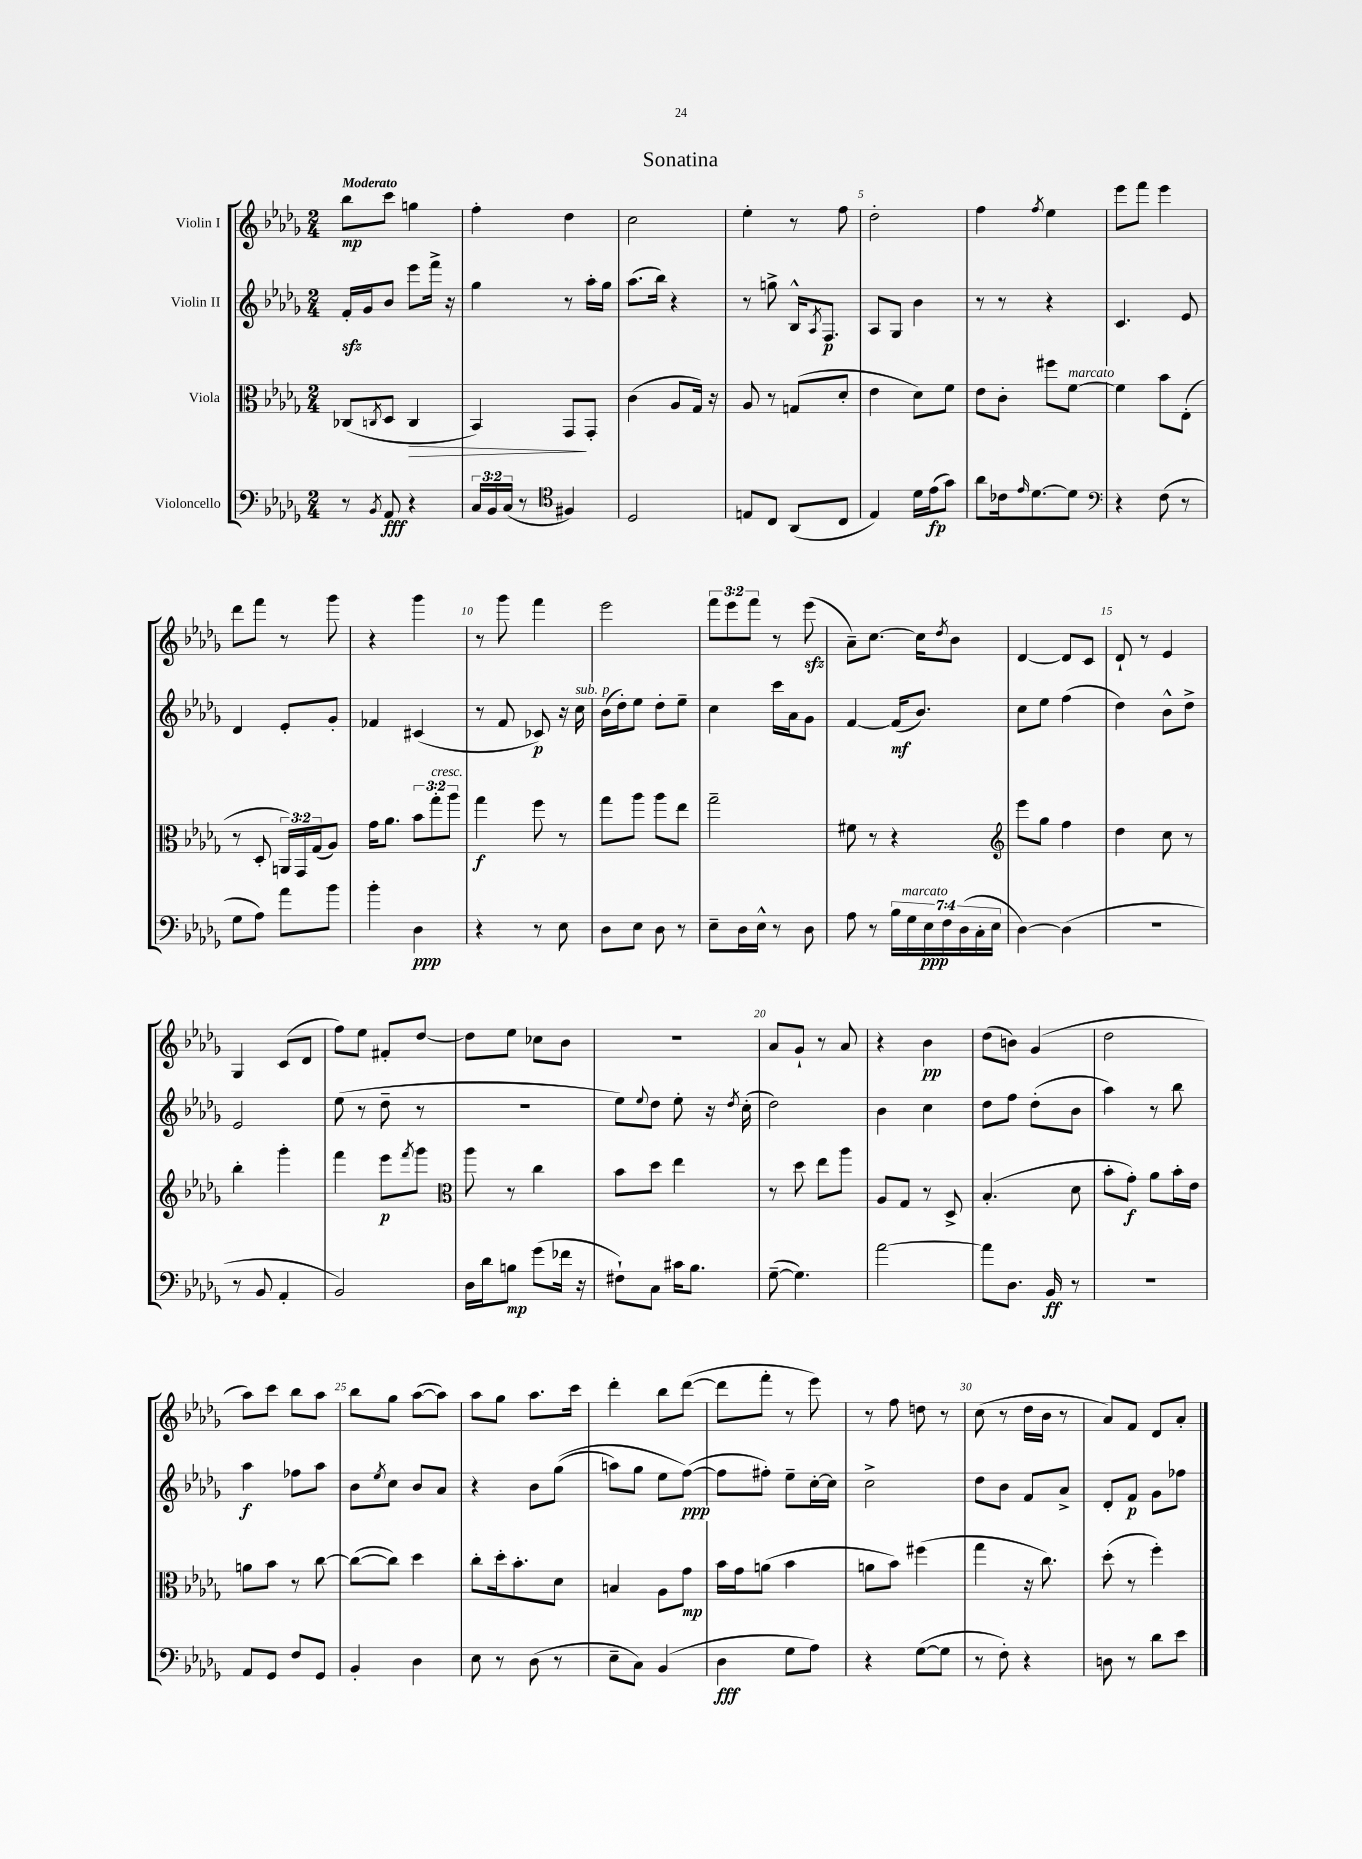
\header { title = "Sonatina" }
<<
\new StaffGroup <<
\new Staff = "s0" \with { instrumentName = "Violin I" } {
    \clef treble \key des \major \numericTimeSignature \time 2/4 \override Staff.TupletNumber.text = #tuplet-number::calc-fraction-text \tempo "Moderato"
    bes''8\mp c'''8 g''4 |
    f''4-. des''4 |
    c''2 |
    ees''4-. r8 f''8 |
    des''2-. |
    f''4 \acciaccatura { f''8 } ees''4 |
    ees'''8 f'''8 ees'''4 |
    des'''8 f'''8 r8 ges'''8 |
    r4 ges'''4 |
    r8 ges'''8 f'''4 |
    ees'''2 |
    \tuplet 3/2 { f'''8 ees'''8 f'''8 } r8 ees'''8\sfz( |
    aes'8--) c''8.~ c''16 \acciaccatura { des''8 } bes'8 |
    des'4~ des'8 c'8 |
    des'8-! r8 ees'4 |
    ges4 c'8( des'8 |
    f''8) ees''8 fis'8-. des''8~ |
    des''8 ees''8 ces''8 bes'8 |
    r2 |
    aes'8 ges'8-! r8 aes'8 |
    r4 bes'4\pp |
    des''8( b'8) ges'4( |
    des''2 |
    aes''8) c'''8 bes''8 aes''8 |
    bes''8 ges''8 aes''8~( aes''8) |
    aes''8 ges''8 aes''8. c'''16 |
    des'''4-. bes''8 des'''8~( |
    des'''8 f'''8-. r8 ees'''8) |
    r8 f''8 d''8 r8 |
    c''8( r8 des''16 bes'16 r8 |
    aes'8) f'8 des'8 aes'8-. \bar "|." |
}
\new Staff = "s1" \with { instrumentName = "Violin II" } {
    \clef treble \key des \major \numericTimeSignature \time 2/4
    f'16-.\sfz ges'16 bes'8 ees'''8 f'''16-> r16 |
    ges''4 r8 aes''16-. ges''16 |
    aes''8.( bes''16) r4 |
    r8 g''8-> bes16-^ \acciaccatura { aes8 } f8.\p |
    aes8 ges8 bes'4 |
    r8 r8 r4 |
    c'4. ees'8 |
    des'4 ees'8-. ges'8-. |
    fes'4 cis'4( |
    r8 f'8 ces'8\p) r16 c''16^\markup { \italic "sub. p" } |
    bes'16( des''16-.) ees''8 des''8-. ees''8-- |
    c''4 c'''16 aes'16 ges'8 |
    f'4~ f'16\mf( bes'8.) |
    c''8 ees''8 f''4( |
    des''4) bes'8-^ des''8-> |
    ees'2 |
    ees''8( r8 des''8-- r8 |
    R2 |
    ees''8) \appoggiatura { ees''8 } des''8 ees''8-. r16 \acciaccatura { des''8 } c''16-.( |
    des''2) |
    bes'4 c''4 |
    des''8 f''8 des''8-.( bes'8 |
    aes''4) r8 bes''8 |
    aes''4\f fes''8 aes''8 |
    bes'8 \acciaccatura { ees''8 } c''8 bes'8 aes'8 |
    r4 bes'8 ges''8(\( |
    a''8) ges''8 ees''8 f''8~\ppp(\) |
    f''8 fis''8-.) ees''8-- c''16~-. c''16 |
    c''2-> |
    des''8 bes'8 f'8 aes'8-> |
    des'8-. f'8\p ges'8 fes''8 \bar "|." |
}
\new Staff = "s2" \with { instrumentName = "Viola" } {
    \clef alto \key des \major \numericTimeSignature \time 2/4 \override Staff.TupletNumber.text = #tuplet-number::calc-fraction-text
    ces8( \acciaccatura { c8 } des8 c4\> |
    bes,4) ges,8\! ges,8-. |
    c'4( aes8 ges16) r16 |
    aes8 r8 g8( des'8-. |
    ees'4 des'8) f'8 |
    ees'8 c'8-. fis''8 f'8~^\markup { \italic "marcato" } |
    f'4 bes'8 ees8-.( |
    r8 des8-. \tuplet 3/2 { a,16) ges,16 ges16( } aes8) |
    ges'16 aes'8. \tuplet 3/2 { bes'8 ges''8-.^\markup { \italic "cresc." } aes''8 } |
    ges''4\f f''8 r8 |
    ges''8 aes''8 aes''8 ees''8 |
    ges''2-- |
    fis'8 r8 r4 |
    \clef treble ees'''8 ges''8 f''4 |
    des''4 c''8 r8 |
    bes''4-. ges'''4-. |
    f'''4 ees'''8\p \acciaccatura { f'''8 } ges'''8 |
    \clef alto aes''8 r8 c''4 |
    bes'8 des''8 ees''4 |
    r8 des''8 ees''8 aes''8 |
    aes8 ges8 r8 des8-> |
    bes4.-.( des'8 |
    bes'8-. ges'8-.\f) aes'8 bes'16-. ees'16 |
    a'8 bes'8 r8 c''8~ |
    c''8~( c''8) des''4 |
    c''8-. des''16-. bes'8.-. des'8 |
    b4 aes8 ges'8\mp |
    bes'16 ges'16 a'8( bes'4 |
    a'8 bes'8) fis''4( |
    ges''4 r16 c''8.) |
    des''8-.( r8 f''4-.) \bar "|." |
}
\new Staff = "s3" \with { instrumentName = "Violoncello" } {
    \clef bass \key des \major \numericTimeSignature \time 2/4 \override Staff.TupletNumber.text = #tuplet-number::calc-fraction-text
    r8 \acciaccatura { bes,8 } aes,8\fff r4 |
    \tuplet 3/2 { c16 bes,16 c16( } r8 \clef tenor fis4) |
    des2 |
    e8 c8 aes,8( c8 |
    ees4) des'16 ees'16\fp( ges'8) |
    aes'8 ces'16 \grace { ees'16 } des'8.~ des'8 |
    \clef bass r4 f8( r8 |
    ges8 aes8) aes'8 bes'8 |
    bes'4-. des4\ppp |
    r4 r8 ees8 |
    des8 ees8 des8 r8 |
    ees8-- des16 ees16-^ r8 des8 |
    aes8 r8 \tuplet 7/4 { bes16 ges16^\markup { \italic "marcato" } ees16\ppp f16 des16( c16-. ees16 } |
    des4~) des4( |
    R2 |
    r8 bes,8 aes,4-. |
    bes,2) |
    des16 des'16 b8\mp ges'8( fes'16 r16 |
    fis8-!) c8 cis'16 bes8. |
    ges8~--( ges4.) |
    aes'2~ |
    aes'8 des8. bes,16\ff r8 |
    r2 |
    aes,8 ges,8 f8 ges,8 |
    bes,4-. des4 |
    ees8 r8 des8( r8 |
    ees8-- c8) bes,4( |
    des4\fff ges8 aes8) |
    r4 ges8~( ges8 |
    r8 f8-.) r4 |
    d8 r8 des'8 ees'8 \bar "|." |
}
>>
>>
\layout { \context { \Score \override BarNumber.break-visibility = ##(#f #t #t) barNumberVisibility = #(every-nth-bar-number-visible 5) } }
